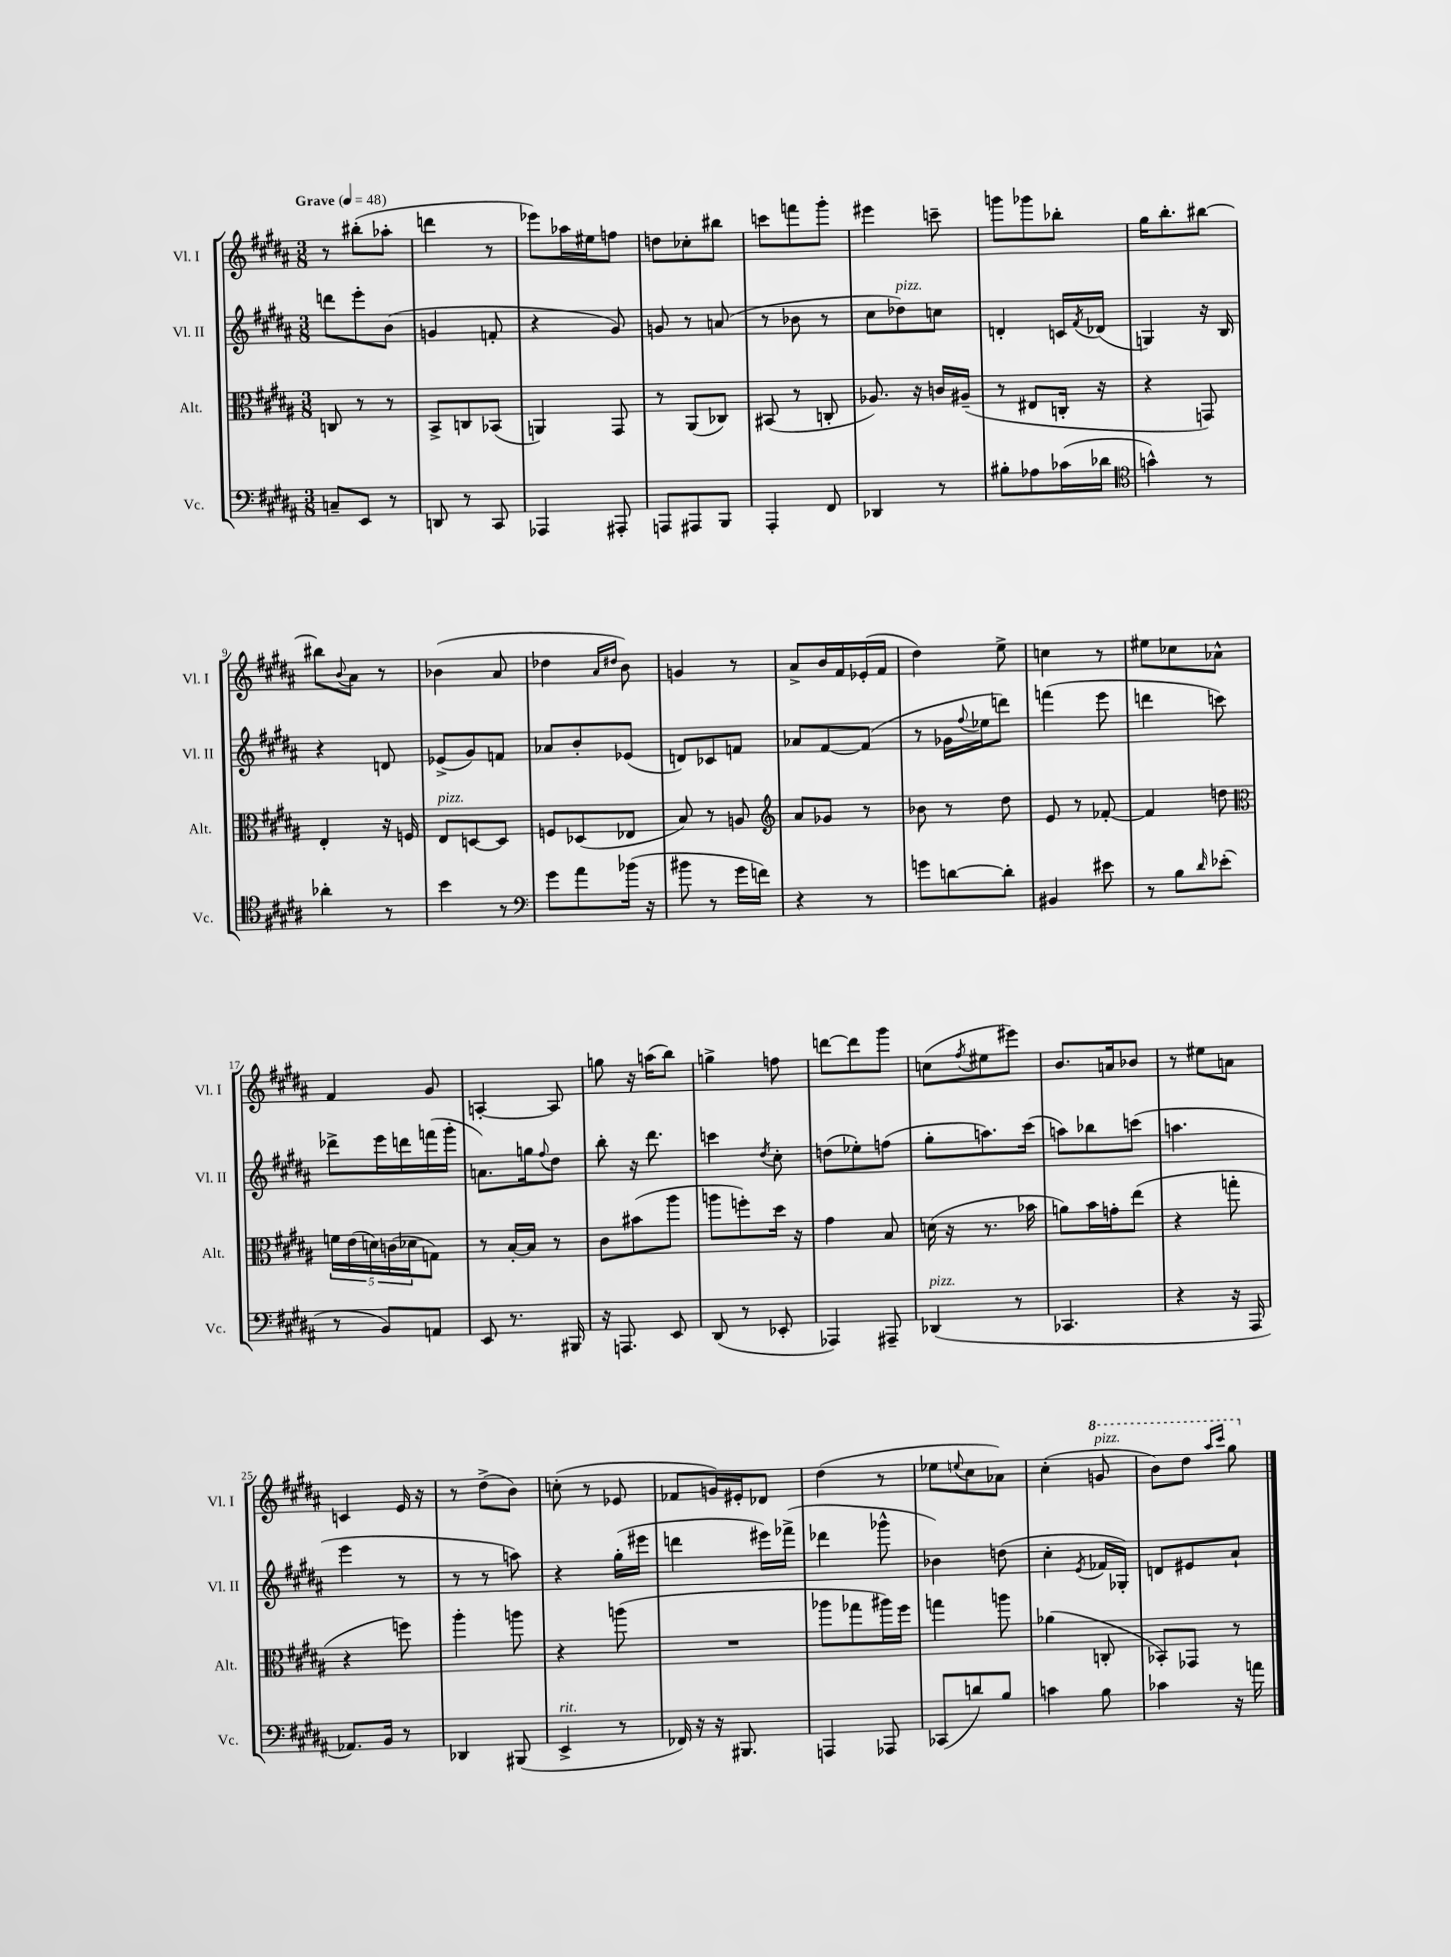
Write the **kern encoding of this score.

**kern	**kern	**kern	**kern
*part4	*part3	*part2	*part1
*staff4	*staff3	*staff2	*staff1
*I"Vc.	*I"Alt.	*I"Vl. II	*I"Vl. I
*I'Vc.	*I'Alt.	*I'Vl. II	*I'Vl. I
*clefF4	*clefC3	*clefG2	*clefG2
*k[f#c#g#d#a#]	*k[f#c#g#d#a#]	*k[f#c#g#d#a#]	*k[f#c#g#d#a#]
*M3/8	*M3/8	*M3/8	*M3/8
*MM48	*MM48	*MM48	*MM48
=1	=1	=1	=1
!	!	!	!LO:TX:a:B:t=Grave
8Cn~/L	8Cn/	8dddn\L	8r
8EE/J	8r	8eee'\	(8bb#X'\L
8r	8r	(8b\J	8aa-X'\J
=2	=2	=2	=2
8DDn/	8BB^/L	4gn/	4dddn\
8r	8Cn/	.	.
8CC#/	(8BB-X/J	8fn'/	8r
=3	=3	=3	=3
4AAA-X/	4AAn/)	4r	8eee-X\L)
.	.	.	16aa-X\L
.	.	.	16ee#X\J
8AAA#X'/	8GG#/	8g#/)	8ffn\J
=4	=4	=4	=4
8AAAn/L	8r	8gn/	8ddn\L
8AAA#X/	(8AA#/L	8r	8cc-X'\
8BBB/J	8C-X/J)	(8an/	8bb#X\J
=5	=5	=5	=5
4AAA#'/	(8BB#X/	8r	8cccn\L
.	8r	8b-X\	8fffn\
8FF#/	8Cn'/	8r	8ggg#'\J
=6	=6	=6	=6
4DD-X/	8.A-X/)	8cc#\L	4eee#X\
!	!	!LO:TX:a:i:t=pizz.	!
.	.	8dd-X\)	.
.	16r	.	.
8r	16cn/LL	8ccn\J	8cccn~\
.	(16A#X~/JJ	.	.
=7	=7	=7	=7
8B#X'\L	8r	4dn'/	8gggn\L
8A-X\	8E#X/L	.	8ggg-X\
(16c-X\L	16Cn'/Jk	16cn/LL	8bb-X'\J
.	.	8qf#/	.
16d-X\JJ	16r	(16d-X/JJ	.
=8	=8	=8	=8
*clefC4	*	*	*
4gn^^\)	4r	4Gn/)	16gg#\KL
.	.	.	8.bb'\
8r	8GGn/)	16r	[8bb#X\J
.	.	16B/	.
!!LO:LB:g=z
=9	=9	=9	=9
4a-X'\	4E'/	4r	8bb#X\L]
.	.	.	8qqb/
.	.	.	8a#\J
8r	16r	8dn/	8r
.	16Fn/	.	.
=10	=10	=10	=10
!	!LO:TX:a:i:t=pizz.	!	!
4b\	8E/L	(8e-X^/L	(4b-X\
.	[8Dn/	8g#/)	.
8r	8D/J]	8fn/J	8a#/
=11	=11	=11	=11
*clefF4	*	*	*
8g#\L	8Fn/L	8a-X/L	4dd-X\
8a#\	(8D-X/	8b'/	.
.	.	.	16qqa#/LL
.	.	.	16qqdd#X/JJ
(16b-X\Jk	8E-X/J	(8e-X/J	8b\)
16r	.	.	.
=12	=12	=12	=12
8b#X\	8B/)	8dn/L)	4gn/
8r	8r	8c-X/	.
16g#\LL	8An/	8fn/J	8r
16fn\JJ)	.	.	.
=13	=13	=13	=13
*	*clefG2	*	*
4r	8a#/L	8a-X/L	8a#^/L
.	8g-X/J	[8f#/	16b/L
.	.	.	16f#/
8r	8r	(8f#/J]	(16e-X'/
.	.	.	16f#/JJ
=14	=14	=14	=14
8gn\L	8b-X\	8r	4dd#\)
[8dn\	8r	16g-X\LL	.
.	.	8qqff#/	.
.	.	16ee-X\J	.
8d'\J]	8dd#\	8dddn\J)	8ee^\
=15	=15	=15	=15
4BB#X/	8e/	(4fffn\	4ccn\
.	8r	.	.
8e#X\	[8f-X'/	8eee\	8r
=16	=16	=16	=16
8r	4f-/]	4dddn\	8ee#X\L
8B\L	.	.	8cc-X\
16qqd#/	.	.	.
(8e-X'\J	8ddn\	8cccn\)	8a-X^^\J
!!LO:LB:g=z
=17	=17	=17	=17
*	*clefC3	*	*
8r	20fn\LL	8ddd-X^\L	4f#/
.	(20e\	.	.
.	20dn\)	.	.
8BB/L)	.	16eee\L	.
.	(20cn\	.	.
.	.	16dddn\	.
.	20d-X\J	.	.
8AAn/J	8Gn\J)	(16fffn\	8g#/
.	.	16ggg#'\JJ	.
=18	=18	=18	=18
8EE/	8r	8.an\L)	[4An'/
8.r	[16B'/LL	.	.
.	16B/JJ]	16ggn\k	.
.	.	8qqff#/	.
.	8r	8dd#\J	8A/]
16BBB#X/	.	.	.
=19	=19	=19	=19
16r	8c#\L	8bb'\	8ggn\
8.AAAn/	.	.	.
.	(8b#X\	16r	16r
.	.	8.ddd#\	(16aan\KL
8EE/	8aa#\J	.	8bb\J)
=20	=20	=20	=20
(8DD#/	8aan\L	4cccn\	4ggn^\
8r	8ffn'\)	.	.
.	.	8qdd#/	.
8EE-X'/	16dd#\Jk	8cc#'\	8ffn\
.	16r	.	.
=21	=21	=21	=21
4AAA-X/)	4g#\	(8ddn\L	[8dddn\L
.	.	8ee-X'\)	8ddd\]
8AAA#X~/	8B/	(8ffn\J	8ggg#\J
=22	=22	=22	=22
!LO:TX:a:i:t=pizz.	!	!	!
(4DD-X/	(16dn\	8gg#'\L	(8ccn\L
.	16r	.	.
.	.	.	8qff#/
.	8.r	8.aan\)	8ee#X\
8r	.	.	8eee#X\J)
.	16b-X\	(16ccc#\Jk	.
=23	=23	=23	=23
4.CC-X/	8an\L)	8aan\L)	8.b/L
.	16b\L	8bb-X\	.
.	16gn'\J	.	16an/k
.	(8ee\J	(8cccn\J	8b-X/J
=24	=24	=24	=24
4r	4r	4.aan\	8r
.	.	.	8ee#X\L
16r	8ggn'\	.	8an\J
16AAA#/	.	.	.
!!LO:LB:g=z
=25	=25	=25	=25
8.AA-X/L)	4r	4eee\	4cn/
16BB/Jk	.	.	.
8r	8ffn\)	8r	16e/
.	.	.	16r
=26	=26	=26	=26
4DD-X/	4aa#'\	8r	8r
.	.	8r	(8dd#^\L
(8BBB#X/	8aan\	8aan\)	8b\J)
=27	=27	=27	=27
!LO:TX:a:i:t=rit.	!	!	!
4EE^/	4r	4r	(8ccn'\
.	.	.	8r
8r	(8aan\	(16gg#'\LL	8e-X/
.	.	16eee#X\JJ	.
=28	=28	=28	=28
16FF-X/)	4.r	4dddn\	8f-X/L
16r	.	.	.
16r	.	.	16gn/L)
8.BBB#X/	.	.	16e#X'/J
.	.	16eee#X\LL)	8d-X/J
.	.	(16fff-X^\JJ	.
=29	=29	=29	=29
4AAAn/	8aa-X\L	4ddd-X\	(4dd#\
.	8gg-X\	.	.
8AAA-X/	16aa#X\L)	8ggg-X^^\	8r
.	16ff#\JJ	.	.
=30	=30	=30	=30
(8CC-X/L	4ggn\	4b-X\)	8ee-X\L
.	.	.	8qqeen/
8dn/)	.	.	8cc#\
8B/J	8aan\	(8ddn\	8a-X\J)
=31	=31	=31	=31
4cn\	(4a-X\	4cc#'\	(4cc#'\
.	.	8qe/	.
*	*	*	*8va
!	!	!	!LO:TX:a:i:t=pizz.
8B\	8Cn'/	16f-X/LL	8ggn/
.	.	16G-X'/JJ)	.
=32	=32	=32	=32
4c-X\	8BB-X'/L)	8dn/L	8bb\L)
.	8GG-X/J	8e#X/	8ddd#\J
.	.	.	16qqaaa#/LL
.	.	.	16qqcccc#/JJ
16r	8r	8a#`/J	8ggg#\
16an\	.	.	.
*	*	*	*X8va
==	==	==	==
*-	*-	*-	*-
